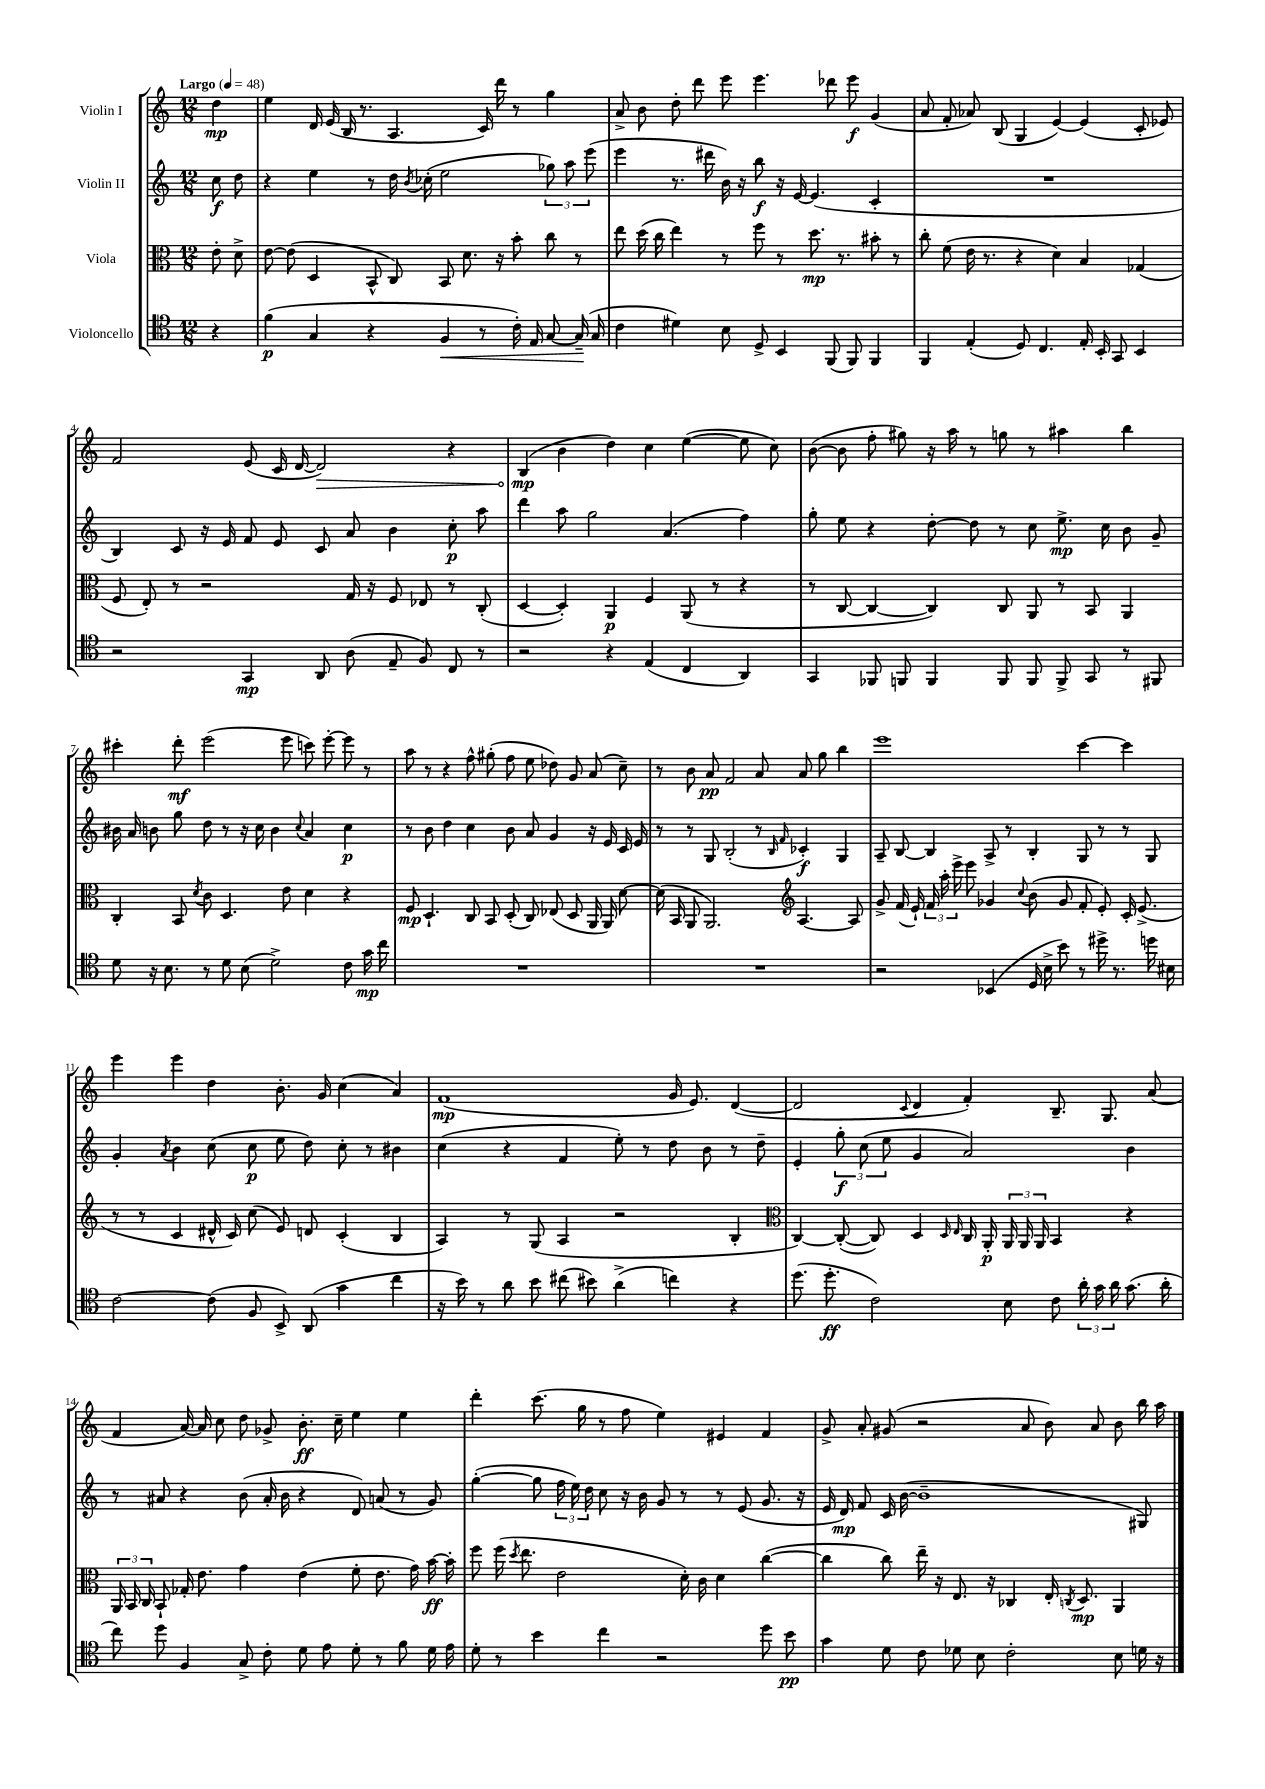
<<
\new StaffGroup <<
\new Staff = "s0" \with { instrumentName = "Violin I" } {
    \clef treble \key c \major \numericTimeSignature \time 12/8 \partial 4 \tempo "Largo" 4 = 48
    \autoBeamOff d''4\mp |
    e''4 d'16 e'16( b16 r8. a4. c'16) d'''16 r8 g''4 |
    a'8-> b'8 d''8-. d'''8 e'''8 e'''4. des'''8 e'''8\f g'4( |
    a'8 f'8-. aes'8) b8( g4 e'4~) e'4( c'8-. ees'8) |
    f'2 e'8( c'16 d'16~ \once \override Hairpin.circled-tip = ##t d'2\>) r4 |
    b4\mp\!( b'4 d''4) c''4 e''4~( e''8 c''8) |
    b'8~( b'8 f''8-. gis''8) r16 a''16 r8 g''8 r8 ais''4 b''4 |
    cis'''4-. d'''8-.\mf e'''2( e'''8 c'''8) e'''8~-. e'''8 r8 |
    a''8 r8 r4 f''8-^ gis''8-.( f''8 e''8 des''8) g'8 a'8( c''8--) |
    r8 b'8 a'8\pp f'2 a'8 a'8 g''8 b''4 |
    e'''1 c'''4~ c'''4 |
    e'''4 e'''4 d''4 b'8.-. g'16 c''4( a'4) |
    f'1\mp( g'16 e'8.) d'4~( |
    d'2 \appoggiatura { c'8 } d'4 f'4-.) b8.-- g8. a'8( |
    f'4 a'16~) a'16 c''8 d''8 ges'8-> b'8.-.\ff c''16-- e''4 e''4 |
    d'''4-. c'''8.( g''16 r8 f''8 e''4) eis'4 f'4 |
    g'8-> a'8-. gis'8( r2 a'8 b'8) a'8 b'8 b''16 a''16 \bar "|." |
}
\new Staff = "s1" \with { instrumentName = "Violin II" } {
    \clef treble \key c \major \numericTimeSignature \time 12/8 \partial 4
    \autoBeamOff c''8\f d''8 |
    r4 e''4 r8 d''16 \acciaccatura { b'8 } ces''16-.( e''2 \tuplet 3/2 { ges''8) a''8 e'''8( } |
    e'''4 r8. dis'''16 b'16) r16 b''8\f r16 e'16~ e'4.( c'4-. |
    R1. |
    b4) c'8 r16 e'16 f'8 e'8 c'8 a'8 b'4 c''8-.\p a''8 |
    d'''4 a''8 g''2 a'4.( f''4) |
    g''8-. e''8 r4 d''8~-. d''8 r8 c''8 e''8.->\mp c''16 b'8 g'8-- |
    bis'16 a'16 b'8 g''8 d''8 r8 r16 c''16 b'4 \appoggiatura { c''8 } a'4 c''4\p |
    r8 b'8 d''4 c''4 b'8 a'8 g'4 r16 e'16 c'16 e'16 |
    r8 r8 g8 b2-.( r8 \grace { b16 f'16 } ces'4-.\f) g4 |
    a8-- b8~ b4 a8-> r8 b4-. g8 r8 r8 g8 |
    g'4-. \acciaccatura { a'8 } b'4 c''8( c''8\p e''8 d''8) c''8-. r8 bis'4 |
    c''4( r4 f'4 e''8-.) r8 d''8 b'8 r8 d''8-- |
    e'4-. \tuplet 3/2 { g''8-.\f c''8( e''8 } g'4 a'2) b'4 |
    r8 ais'8 r4 b'8( ais'16-. b'16 r4 d'8) a'8( r8 g'8) |
    g''4~-.( g''8 \tuplet 3/2 { f''16 e''16) d''16 } c''8 r16 b'16 g'8 r8 r8 e'8( g'8. r16 |
    e'16 d'16\mp) f'8 c'16 b'16~( b'1-- gis8) \bar "|." |
}
\new Staff = "s2" \with { instrumentName = "Viola" } {
    \clef alto \key c \major \numericTimeSignature \time 12/8 \partial 4
    \autoBeamOff e'8-. d'8-> |
    e'8~ e'8( d4 b,8-^ c8) b,8 d'8. r16 b'8-. c''8 r8 |
    e''8 d''16( c''16 e''4) r8 f''8 r8 d''8.\mp r8. bis'8-. r8 |
    c''8-. f'8( e'16 r8. r4 d'4) b4 ges4( |
    f8 e8-.) r8 r2 g16 r16 f8 ees8 r8 c8-.( |
    d4~ d4-.) a,4\p f4 a,8( r8 r4 |
    r8 c8~ c4~ c4) c8 a,8 r8 b,8 a,4 |
    c4-. b,8 \acciaccatura { d'8 } c'8 d4. e'8 d'4 r4 |
    f8\mp d4.-! c8 b,8 d8-.( c8) ees8( d8 a,16 a,16) d'8~ |
    d'16( b,16 a,8 a,2.) \clef treble a4.~ a8 |
    g'8-> f'16( e'16-!) \tuplet 3/2 { f'16 a''16-. e'''16-> } e'''8 ges'4 \appoggiatura { c''8 } b'8( ges'8 f'8-. e'8-.) c'16-. e'8.->( |
    r8 r8 c'4 dis'16-^ c'16) c''8( e'8) d'8 c'4-.( b4 |
    a4) r8 g8( a4 r2 b4-. |
    \clef alto c4~) c8~-.( c8) d4 \grace { d16 e16 } c16 a,16-.\p \tuplet 3/2 { a,16 a,16 a,16 } b,4 r4 |
    \tuplet 3/2 { a,16 b,16 c16 } b,8-! ges16-. e'8. g'4 e'4( f'8-. e'8. g'16) b'16~\ff b'16-. |
    f''8 f''16( \acciaccatura { d''8 } e''8. e'2 d'16-.) c'16 d'4 c''4~( |
    c''4 c''8) e''16-- r16 e8. r16 ces4 e16-. \acciaccatura { c8 } d8.\mp a,4 \bar "|." |
}
\new Staff = "s3" \with { instrumentName = "Violoncello" } {
    \clef tenor \key c \major \numericTimeSignature \time 12/8 \partial 4
    \autoBeamOff r4 |
    f'4\p( g4 r4 f4\< r8 c'16-.) e16 g8~ g16--\!( g16 |
    c'4 dis'4) b8 d8-> b,4 f,8( f,8) f,4 |
    f,4 e4-.( d8) c4. e16-. b,16-. g,8 b,4 |
    r2 g,4\mp a,8 a8( e8-- f8) c8 r8 |
    r2 r4 e4( c4 a,4) |
    g,4 fes,8 f,8 f,4 f,8 f,8 f,8-> g,8 r8 fis,8 |
    d'8 r16 b8. r8 d'8 b8( d'2->) c'8 g'16\mp c''16 |
    R1. |
    R1. |
    r2 bes,4( d16 b16-> b'8) r8 dis''16-> r8. d''16 bis16 |
    c'2~ c'8( f8 b,8->) a,8( g'4 c''4 |
    r16 b'16) r8 a'8 b'8 cis''8( bis'8) a'4->( c''4) r4 |
    d''8.( d''8.-.\ff c'2) b8 c'8 \tuplet 3/2 { a'16-. g'16 a'16 } g'8.( a'16-. |
    c''8) d''8 f4 g8-> c'8-. d'8 e'8 d'8-. r8 f'8 d'16 e'16 |
    d'8-. r8 b'4 c''4 r2 d''8 b'8\pp |
    g'4 d'8 c'8 des'8 b8 c'2-. b8 d'16 r16 \bar "|." |
}
>>
>>
